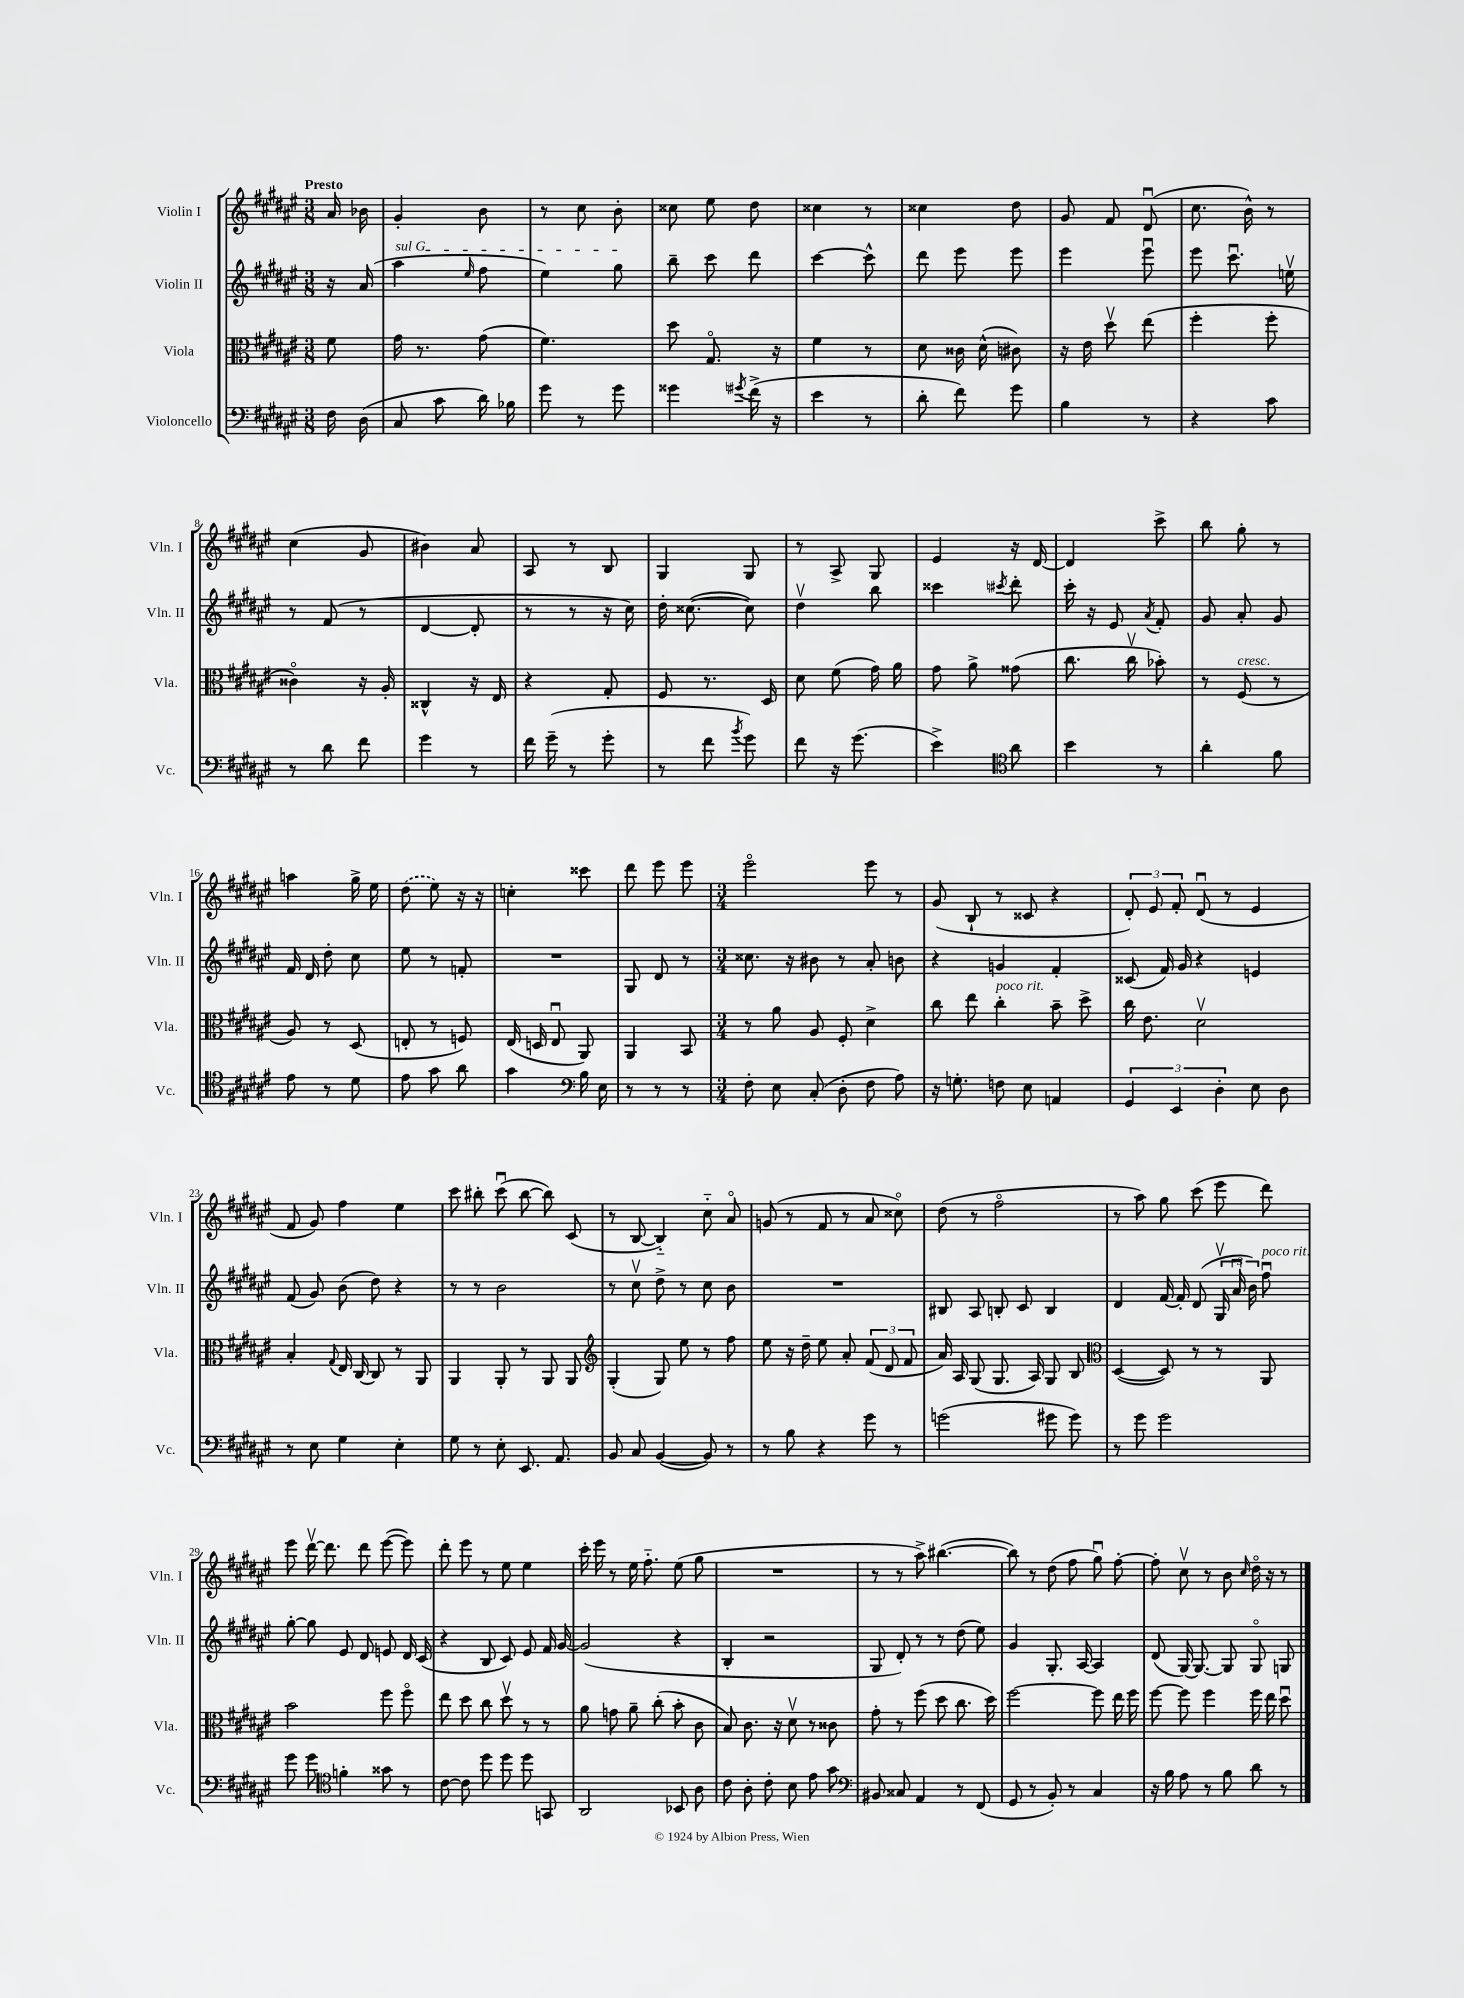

**kern	**kern	**kern	**kern
*staff4	*staff3	*staff2	*staff1
*clefF4	*clefC3	*clefG2	*clefG2
*k[f#c#g#d#a#e#]	*k[f#c#g#d#a#e#]	*k[f#c#g#d#a#e#]	*k[f#c#g#d#a#e#]
*M3/8	*M3/8	*M3/8	*M3/8
16F#	8f#	16r	16a#
(16D#	.	(16a#	16b-
=	=	=	=
8C#	16g#	4aa#	4g#'
.	8.r	.	.
8c#	.	.	.
.	.	16qqee#	.
16d#)	(8g#	8ff#	8b
16B-	.	.	.
=	=	=	=
8g#	4.f#)	4ee#)	8r
8r	.	.	8cc#
8g#	.	8gg#	8b'
=	=	=	=
4g##	8dd#	8bb~	8cc##
.	8.G#o	8ccc#	8ee#
8qg#	.	.	.
(16f#^	.	8ddd#	8dd#
16r	16r	.	.
=	=	=	=
4e#	4f#	[4ccc#	4cc##
8r	8r	8ccc#^^]	8r
=	=	=	=
8d#'	8d#	8ddd#	4cc##
8f#)	16c##	8eee#	.
.	(16d#^^	.	.
8g#	8c#)	8eee#	8dd#
=	=	=	=
4B	16r	4eee#	8g#
.	16e#	.	.
.	8dd#v	.	8f#
8r	(8ee#	8eee#u	(8d#u
=	=	=	=
4r	4ff#'	8eee#	8.cc#
.	.	8.ccc#u	.
.	.	.	16b^^)
8c#	8ff#'	.	8r
.	.	16eev	.
=	=	=	=
8r	4c##o)	8r	(4cc#
8d#	.	(8f#	.
8f#	16r	8r	8g#
.	16A#'	.	.
=	=	=	=
4g#	4C##^^	[4d#	4b#)
8r	16r	8d#']	8a#
.	16E#	.	.
=	=	=	=
16f#	4r	8r	8A#
(16g#~	.	.	.
8r	.	8r	8r
8g#'	8G#'	16r	8B
.	.	16cc#)	.
=	=	=	=
8r	8F#	16dd#'	4G#
.	.	([8.cc##	.
8f#	8.r	.	.
8qb	.	.	.
8g#)	.	8cc##])	8G#
.	16D#	.	.
=	=	=	=
8f#	8d#	4dd#v	8r
16r	(8f#	.	8A#^
(8.g#	.	.	.
.	16g#)	8bb	8G#
.	16a#	.	.
=	=	=	=
4e#^)	8g#	4ccc##	4e#
.	8a#^	.	.
*clefC4	*	*	*
.	.	8qccc#	.
8a#	(8g##	8ddd#'	16r
.	.	.	[16d#
=	=	=	=
4b	8.cc#	16ccc#'	4d#]
.	.	16r	.
.	.	8e#	.
.	16cc#v	.	.
.	.	8qa#	.
8r	8b-')	8f#'	8ccc#^
=	=	=	=
4a#'	8r	8g#	8bb
.	(8F#	8a#'	8gg#'
8f#	8r	8g#	8r
=	=	=	=
8e#	8A#)	16f#	4aa
.	.	16d#	.
8r	8r	8dd#'	.
8d#	(8D#	8cc#	16gg#^
.	.	.	16ee#
=	=	=	=
8e#	8E'	8ee#	(8dd#
8g#	8r	8r	8ee#)
8a#	8F)	8f'	16r
.	.	.	16r
=	=	=	=
4g#	(16E#	4.r	4cc'
.	16D	.	.
.	8E#u	.	.
*clefF4	*	*	*
16B	8AA#)	.	8ccc##
16E#	.	.	.
=	=	=	=
8r	4AA#	8G#	8ddd#
8r	.	8d#	8eee#
8r	8BB	8r	8eee#
=	=	=	=
*M3/4	*M3/4	*M3/4	*M3/4
8F#'	8r	8.cc##	2eee#o
8E#	8a#	.	.
.	.	16r	.
(8C#'	8A#	8b#	.
8D#'	8F#'	8r	.
8F#	4d#^	8a#'	8eee#
8A#)	.	8b	8r
=	=	=	=
16r	8cc#	4r	(8g#
8.G'	.	.	.
.	8ee#	.	8B`
8F	4cc#'	4g	8r
8E#	.	.	8c##
4AA	8b~	4f#'	4r
.	8dd#^	.	.
=	=	=	=
6GG#	16cc#	(8c##	12d#')
.	8.e#	.	.
.	.	.	12e#
.	.	16f#)	.
6EE#	.	.	12f#'
.	.	16g#	.
.	2d#v	4r	(8d#u
6D#'	.	.	.
.	.	.	8r
8E#	.	4e	4e#
8D#	.	.	.
=	=	=	=
8r	4B'	(8f#	8f#
8E#	.	8g#)	8g#)
.	8qqG#	.	.
4G#	16E#	(8b	4ff#
.	[16C#	.	.
.	8C#]	8dd#)	.
4E#'	8r	4r	4ee#
.	8AA#	.	.
=	=	=	=
8G#	4AA#	8r	8ccc#
8r	.	8r	8bb#'
8E#'	8AA#'	2b	(8ccc#u
8.EE#	8r	.	[8bb#
.	8AA#	.	8bb#])
8.AA#	.	.	.
.	8AA#	.	(8c#
=	=	=	=
*	*clefG2	*	*
8BB	(4G#'	8r	8r
8C#	.	8cc#v	[8B
([4BB	8G#)	8dd#^	4B'~])
.	8ee#	8r	.
8BB])	8r	8cc#	8cc#'~
8r	8ff#	8b	8a#o
=	=	=	=
8r	8ee#	2.r	(8g
8B	16r	.	8r
.	16dd#~	.	.
4r	8ee#	.	8f#
.	8a#'	.	8r
8g#	(12f#	.	8a#
.	12d#	.	.
8r	.	.	8cc##o)
.	12f#	.	.
=	=	=	=
(2g	16a#)	8B#	(8dd#
.	16A#	.	.
.	(8G#	8A#	8r
.	8.G#	8B'	2ff#o
.	.	8c#	.
.	16A#)	.	.
8g#	8G#	4B	.
8g#)	8B	.	.
=	=	=	=
*	*clefC3	*	*
8r	([4D#	4d#	8r
8g#	.	.	8aa#)
2g#	8D#])	[16f#	8gg#
.	.	16f#']	.
.	8r	(8d#	(8ccc#
.	8r	24G#v	8eee#
.	.	24a#u	.
.	.	24b)	.
.	8AA#	8ff#u	8ddd#)
=	=	=	=
8g#	2b	[8gg#'	8eee#
8g#	.	8gg#]	[16ddd#v
.	.	.	8.ddd#]
*clefC4	*	*	*
4f'	.	8e#	.
.	.	8d#	8ddd#
8g##	8ff#	8e	([8eee#
8r	8ff#o	16d#	8eee#])
.	.	(16c#	.
=	=	=	=
[8c#	8ee#	4r	8ddd#'
8c#]	8dd#	.	8eee#
8dd#	8cc#	8B	8r
8dd#	8dd#v	8c#)	8ee#
8dd#	8r	8e#	4ee#
8GG	8r	16f#	.
.	.	[16g#	.
=	=	=	=
2AA#	8a#	(2g#]	16ccc#'
.	.	.	16eee#
.	8g	.	8r
.	8a#~	.	16ee#
.	.	.	8.ff#'~
.	(8cc#'	.	.
8BB-	8b'	4r	(8ee#
8A#	8c#	.	8gg#
=	=	=	=
8c#	8B)	4B'	2.r
8A#'	8.c#	.	.
8c#'	.	2r	.
.	16r	.	.
8B	8d#v	.	.
8e#	8r	.	.
8g#	8c##	.	.
=	=	=	=
*clefF4	*	*	*
8BB#	8g#'	8G#	8r
8C##	8r	8d#')	8r
4AA#	(8ff#	8r	8aa#^)
.	8dd#	8r	([4.bb#
8r	8.cc#	(8dd#	.
(8FF#	.	8ee#)	.
.	16dd#)	.	.
=	=	=	=
8GG#	[2ff#	4g#	8bb#])
8r	.	.	8r
8BB')	.	8.G#'	(8dd#
8r	.	.	8ff#
.	.	[16A#	.
4C#	8ff#]	4A#]	8gg#u)
.	16ee#	.	[8ff#'
.	16ff#	.	.
=	=	=	=
16r	[8ff#	(8d#	8ff#']
16B	.	.	.
8A#	8ff#]	[16G#)	8cc#v
.	.	8.G#_	.
8r	4ff#	.	8r
8B	.	8G#]	8b
.	.	.	16qqcc#
8d#	16ff#	8G#o	16dd#o
.	16ee#	.	16r
8r	8dd#u	8G	8r
==	==	==	==
*-	*-	*-	*-
